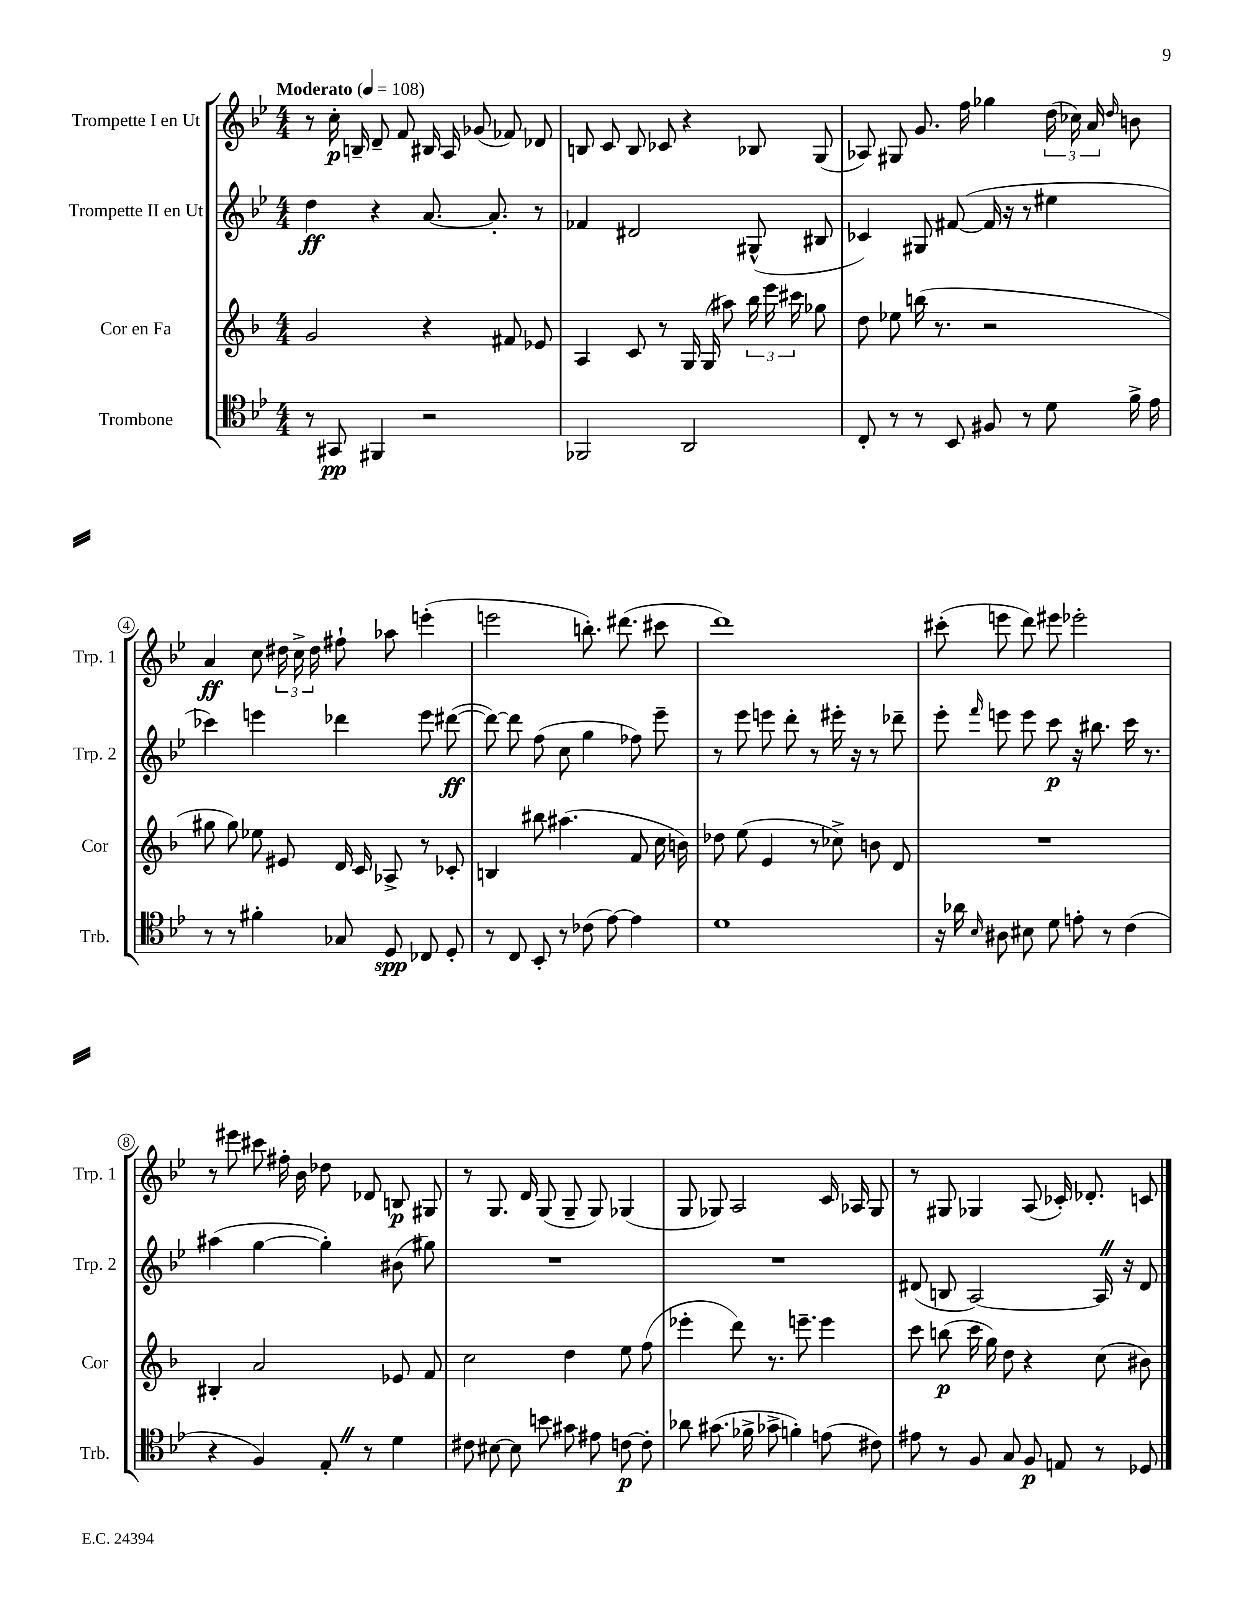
<<
\new StaffGroup <<
\new Staff = "s0" \with { instrumentName = "Trompette I en Ut" shortInstrumentName = "Trp. 1" } {
    \clef treble \key bes \major \numericTimeSignature \time 4/4 \tempo "Moderato" 4 = 108
    \autoBeamOff r8 c''16-.\p b16-- d'8-- f'8 bis16 a16 ges'8( fes'8) des'8 |
    b8 c'8 b8 ces'8 r4 bes8 g8( |
    aes8) gis8 g'8. f''16 ges''4 \tuplet 3/2 { d''16( ces''16) a'16 } \grace { d''16 } b'8 |
    a'4\ff c''8 \tuplet 3/2 { dis''16 c''16-> dis''16 } fis''8-! aes''8 e'''4-.( |
    e'''2 b''8.-.) dis'''8.( cis'''8 |
    d'''1) |
    cis'''8-.( e'''8 d'''8) eis'''8 ees'''2-. |
    r8 eis'''8 cis'''8 fis''16-. bes'16 des''8 des'8 b8\p gis8 |
    r8 g8. d'16 g8( g8-- g8) ges4( |
    g8 ges8) a2 c'16 aes16 ges8 |
    r8 gis8 ges4 a8( ces'16-.) des'8.-. c'8 \bar "|." |
}
\new Staff = "s1" \with { instrumentName = "Trompette II en Ut" shortInstrumentName = "Trp. 2" } {
    \clef treble \key bes \major \numericTimeSignature \time 4/4
    \autoBeamOff d''4\ff r4 a'8.~ a'8.-. r8 |
    fes'4 dis'2 gis8-^( bis8 |
    ces'4) gis8 fis'8~( fis'16 r16 r8 eis''4 |
    ces'''4) e'''4 des'''4 e'''8 dis'''8~\ff( |
    dis'''8~) dis'''8 f''8( c''8 g''4 fes''8) ees'''8-- |
    r8 ees'''8 e'''8 d'''8-. r8 eis'''16-. r16 r8 des'''8-- |
    ees'''8-. \grace { f'''16 } e'''8 e'''8 c'''8\p r16 bis''8. c'''16 r8. |
    ais''4( g''4~ g''4-.) bis'8( gis''8) |
    R1 |
    R1 |
    dis'8( b8 a2~) a16 \once \override BreathingSign.text = \markup { \musicglyph "scripts.caesura.straight" } \breathe r16 dis'8 \bar "|." |
}
\new Staff = "s2" \with { instrumentName = "Cor en Fa" shortInstrumentName = "Cor" } {
    \clef treble \key f \major \numericTimeSignature \time 4/4
    \autoBeamOff g'2 r4 fis'8 ees'8 |
    a4 c'8 r8 g16 g16( ais''8) \tuplet 3/2 { bes''16 e'''16 cis'''16 } ges''8 |
    d''8 ees''8 b''16( r8. r2 |
    gis''8 gis''8) ees''8 eis'8 d'16 c'16 aes8-> r8 ces'8-. |
    b4 bis''8 ais''4.( f'8 c''16 b'16) |
    des''8 e''8( e'4 r8 ces''8->) b'8 d'8 |
    R1 |
    bis4-. a'2 ees'8 f'8 |
    c''2 d''4 e''8 f''8( |
    ees'''4-. d'''8) r8. e'''8.-- e'''4 |
    c'''8 b''8\p( c'''16 g''16) d''8 r4 c''8( bis'8) \bar "|." |
}
\new Staff = "s3" \with { instrumentName = "Trombone" shortInstrumentName = "Trb." } {
    \clef tenor \key bes \major \numericTimeSignature \time 4/4
    \autoBeamOff r8 gis,8\pp fis,4 r2 |
    fes,2 a,2 |
    c8-. r8 r8 bes,8 fis8 r8 d'8 f'16-> ees'16 |
    r8 r8 fis'4-. ges8 d8\spp ces8 d8-. |
    r8 c8 bes,8-. r8 ces'8( ees'8~) ees'4 |
    d'1 |
    r16 aes'16 \grace { bes16 } ais8 bis8 d'8 e'8-. r8 c'4( |
    r4 f4) ees8-. \once \override BreathingSign.text = \markup { \musicglyph "scripts.caesura.straight" } \breathe r8 d'4 |
    cis'8 bis8~ bis8 b'8 gis'8 eis'8 c'8~\p c'8-. |
    aes'8 gis'8.( fes'16-> ges'8-> f'4-.) e'8( cis'8) |
    eis'8 r8 f8 g8 f8\p e8 r8 des8 \bar "|." |
}
>>
>>
\layout { \context { \Score \override BarNumber.stencil = #(make-stencil-circler 0.1 0.3 ly:text-interface::print) } }
